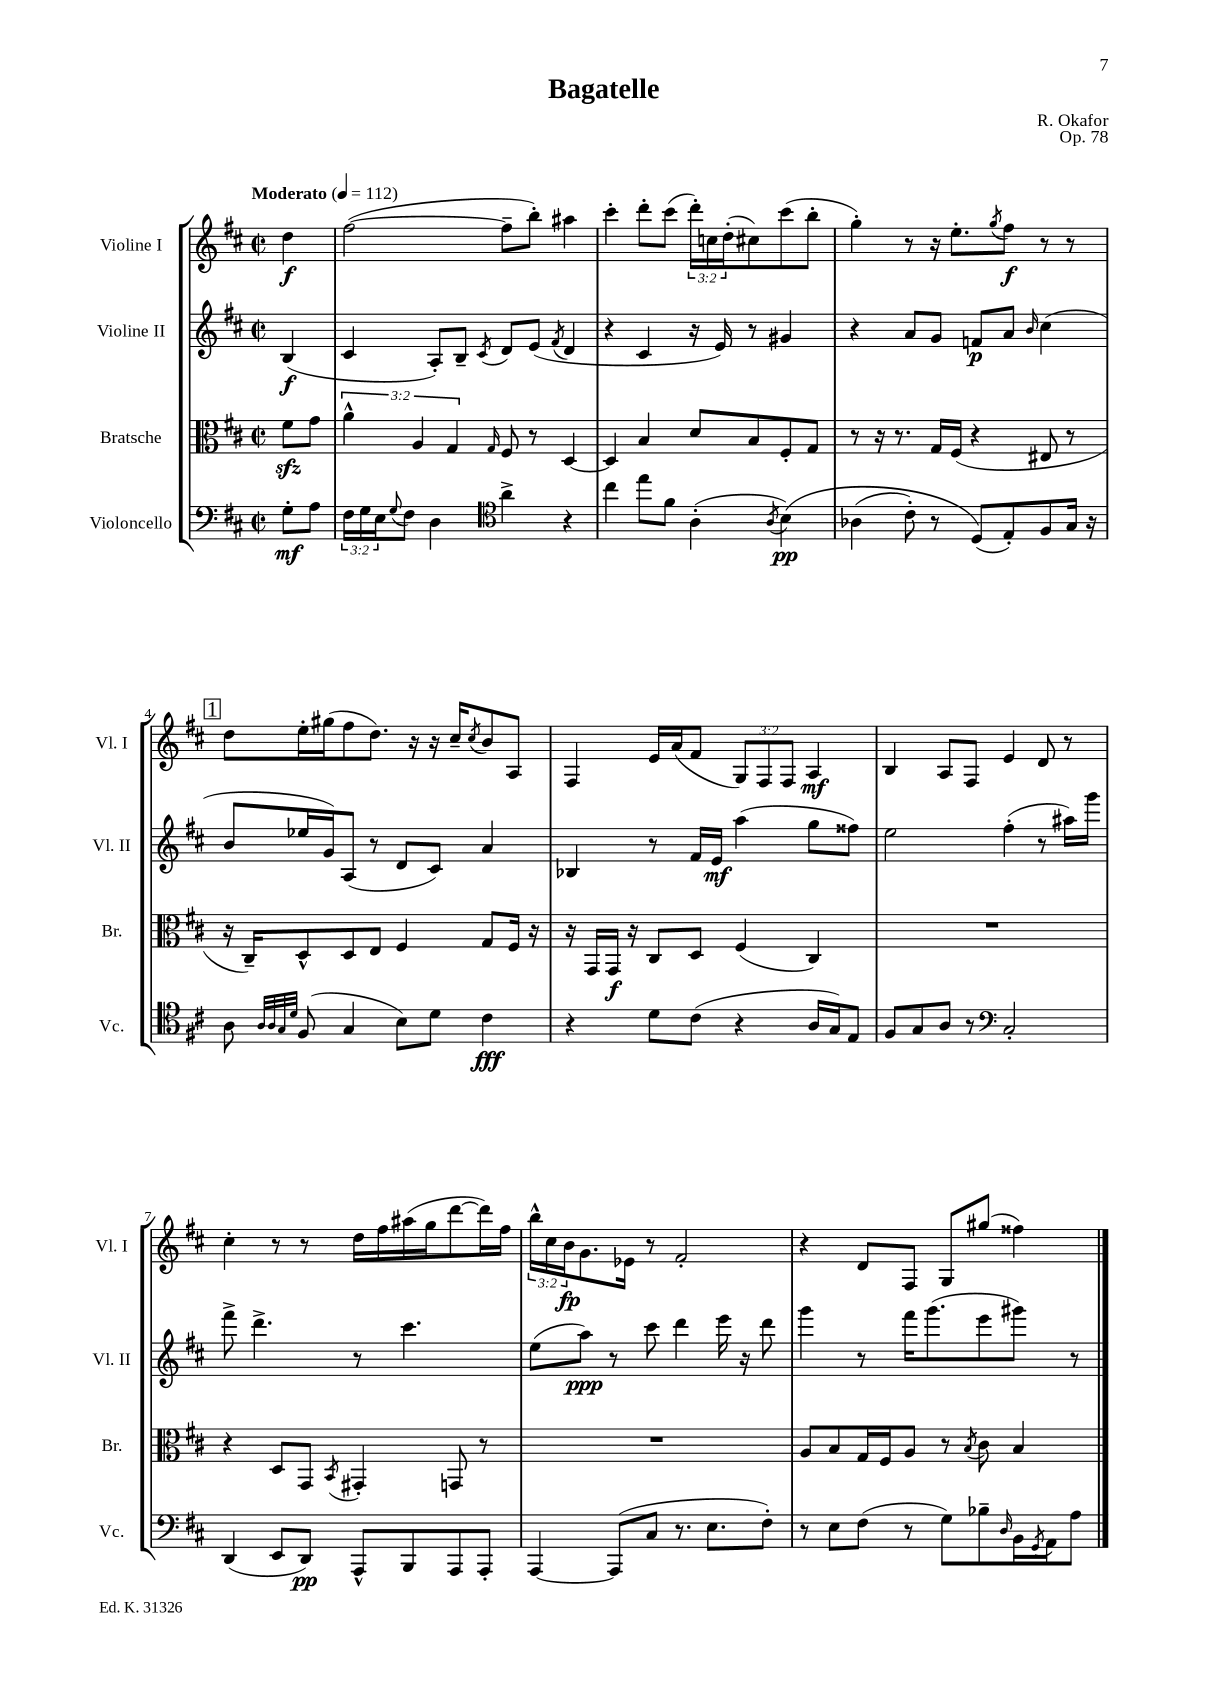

**kern	**dynam	**kern	**dynam	**kern	**dynam	**kern	**dynam
*part4	*part4	*part3	*part3	*part2	*part2	*part1	*part1
*staff4	*staff4	*staff3	*staff3	*staff2	*staff2	*staff1	*staff1
*I"Violoncello	*	*I"Bratsche	*	*I"Violine II	*	*I"Violine I	*
*I'Vc.	*	*I'Br.	*	*I'Vl. II	*	*I'Vl. I	*
*clefF4	*	*clefC3	*	*clefG2	*	*clefG2	*
*k[f#c#]	*	*k[f#c#]	*	*k[f#c#]	*	*k[f#c#]	*
*M2/2	*	*M2/2	*	*M2/2	*	*M2/2	*
*met(c|)	*	*met(c|)	*	*met(c|)	*	*met(c|)	*
*MM112	*	*MM112	*	*MM112	*	*MM112	*
=	=	=	=	=	=	=	=
!	!	!	!	!	!	!LO:TX:a:B:t=Moderato	!
8G'\L	mf	8f#zz\L	.	(4B/	f	4dd\	f
8A\J	.	8g\J	.	.	.	.	.
=1	=1	=1	=1	=1	=1	=1	=1
24F#\LL	.	6a^^\	.	4c#/	.	([2ff#\	.
24G\	.	.	.	.	.	.	.
24E\J	.	.	.	.	.	.	.
8qqG/	.	.	.	.	.	.	.
8F#\J	.	.	.	.	.	.	.
.	.	6A/	.	.	.	.	.
4D\	.	.	.	8A'/L)	.	.	.
.	.	6G/	.	.	.	.	.
.	.	.	.	8B~/J	.	.	.
*clefC4	*	*	*	*	*	*	*
.	.	16qqG/	.	8qc#/	.	.	.
4a^\	.	8F#/	.	8d/L	.	8ff#~\L]	.
.	.	8r	.	(8e/J	.	8bb'\J)	.
.	.	.	.	8qf#/	.	.	.
4r	.	[4D/	.	4d/	.	4aa#X\	.
=2	=2	=2	=2	=2	=2	=2	=2
4cc#\	.	4D/]	.	4r	.	4ccc#'\	.
8ee\L	.	4B/	.	4c#/	.	8ddd'\L	.
8f#\J	.	.	.	.	.	(8ccc#\J	.
(4A'\	.	8d/L	.	16r	.	24ddd'\LL)	.
.	.	.	.	.	.	24ccn\	.
.	.	.	.	16e/)	.	.	.
.	.	.	.	.	.	(24dd'\J	.
.	.	8B/	.	8r	.	8cc#X\)	.
8qA/	.	.	.	.	.	.	.
(4B\)	pp	8F#'/	.	4g#X/	.	(8ccc#\	.
.	.	8G/J	.	.	.	8bb'\J	.
=3	=3	=3	=3	=3	=3	=3	=3
(4A-X\	.	8r	.	4r	.	4gg'\)	.
.	.	16r	.	.	.	.	.
.	.	8.r	.	.	.	.	.
8c#'\)	.	.	.	8a/L	.	8r	.
8r	.	16G/LL	.	8g/J	.	16r	.
.	.	(16F#/JJ	.	.	.	8.ee'\L	.
(8D/L)	.	4r	.	8fn/L	p	.	.
.	.	.	.	.	.	8qgg/	.
8E'/)	.	.	.	8a/J	.	8ff#\J	f
.	.	.	.	16qqb/	.	.	.
8F#/	.	8E#X/	.	(4cc#\	.	8r	.
16G/Jk	.	8r	.	.	.	8r	.
16r	.	.	.	.	.	.	.
!!LO:LB:g=z
!!LO:REH:place=s1:t=1
=4	=4	=4	=4	=4	=4	=4	=4
8A\	.	16r	.	8b/L	.	8dd\L	.
.	.	16C#~/KL)	.	.	.	.	.
32qqA/LLL	.	.	.	.	.	.	.
32qqA/	.	.	.	.	.	.	.
32qqG/	.	.	.	.	.	.	.
32qqd/JJJ	.	.	.	.	.	.	.
(8F#/	.	8D^^/	.	16ee-X/L	.	16ee'\L	.
.	.	.	.	16g/J)	.	(16gg#X\J	.
4G/	.	8D/	.	(8A/J	.	8ff#\	.
.	.	8E/J	.	8r	.	8.dd\J)	.
8B\L)	.	4F#/	.	8d/L	.	.	.
.	.	.	.	.	.	16r	.
8d\J	.	.	.	8c#/J)	.	16r	.
.	.	.	.	.	.	16cc#~/KL	.
.	.	.	.	.	.	8qcc#/	.
4c#\	fff	8G/L	.	4a/	.	8b/	.
.	.	16F#/Jk	.	.	.	8A/J	.
.	.	16r	.	.	.	.	.
=5	=5	=5	=5	=5	=5	=5	=5
4r	.	16r	.	4B-X/	.	4F#/	.
.	.	16GG/LL	.	.	.	.	.
.	.	16GG/JJ	f	.	.	.	.
.	.	16r	.	.	.	.	.
8d\L	.	8C#/L	.	8r	.	16e/LL	.
.	.	.	.	.	.	(16a/J	.
(8c#\J	.	8D/J	.	16f#/LL	.	8f#/J	.
.	.	.	.	16e/JJ	mf	.	.
4r	.	(4F#/	.	(4aa\	.	12G/L)	.
.	.	.	.	.	.	12F#/	.
.	.	.	.	.	.	12F#/J	.
16A/LL	.	4C#/)	.	8gg\L	.	4A/	mf
16G/J)	.	.	.	.	.	.	.
8E/J	.	.	.	8ff##X\J)	.	.	.
=6	=6	=6	=6	=6	=6	=6	=6
8F#/L	.	1r	.	2ee\	.	4B/	.
8G/	.	.	.	.	.	.	.
8A/J	.	.	.	.	.	8A/L	.
8r	.	.	.	.	.	8F#/J	.
*clefF4	*	*	*	*	*	*	*
2C#'/	.	.	.	(4ff#'\	.	4e/	.
.	.	.	.	8r	.	8d/	.
.	.	.	.	16aa#X\LL)	.	8r	.
.	.	.	.	16ggg\JJ	.	.	.
!!LO:LB:g=z
=7	=7	=7	=7	=7	=7	=7	=7
(4DD/	.	4r	.	8fff#^\	.	4cc#'\	.
.	.	.	.	4.ddd^\	.	.	.
8EE/L	.	8D/L	.	.	.	8r	.
8DD/J)	pp	8GG/J	.	.	.	8r	.
.	.	8qBB/	.	.	.	.	.
8AAA^^/L	.	4GG#X'/	.	8r	.	16dd\LL	.
.	.	.	.	.	.	16ff#\	.
8BBB/	.	.	.	4.ccc#\	.	(16aa#X\	.
.	.	.	.	.	.	16gg\J	.
8AAA/	.	8GGn/	.	.	.	[8ddd\	.
8AAA'/J	.	8r	.	.	.	16ddd\L])	.
.	.	.	.	.	.	16ff#\JJ	.
=8	=8	=8	=8	=8	=8	=8	=8
[4AAA/	.	1r	.	(8ee\L	.	24bb^^\LL	.
.	.	.	.	.	.	24cc#\	.
.	.	.	.	.	.	24b\J	fp
.	.	.	.	8aa\J)	ppp	8.g\	.
(8AAA/L]	.	.	.	8r	.	.	.
.	.	.	.	.	.	16e-X\Jk	.
8C#/J	.	.	.	8ccc#\	.	8r	.
8.r	.	.	.	4ddd\	.	2f#'/	.
8.E\L	.	.	.	.	.	.	.
.	.	.	.	16eee\	.	.	.
.	.	.	.	16r	.	.	.
8F#'\J)	.	.	.	8ddd\	.	.	.
=9	=9	=9	=9	=9	=9	=9	=9
8r	.	8A/L	.	4ggg\	.	4r	.
8E\L	.	8B/	.	.	.	.	.
(8F#\J	.	16G/L	.	8r	.	8d/L	.
.	.	16F#/J	.	.	.	.	.
8r	.	8A/J	.	16fff#\KL	.	8F#/J	.
.	.	.	.	(8.ggg\	.	.	.
8G\L)	.	8r	.	.	.	8G/L	.
.	.	8qB/	.	.	.	.	.
8B-X~\	.	8c#\	.	8eee\	.	(8gg#X/J	.
16qqD/	.	.	.	.	.	.	.
16BB\L	.	4B/	.	8ggg#X\J)	.	4ff##X\)	.
8qGG/	.	.	.	.	.	.	.
16AA\J	.	.	.	.	.	.	.
8A\J	.	.	.	8r	.	.	.
==	==	==	==	==	==	==	==
*-	*-	*-	*-	*-	*-	*-	*-
